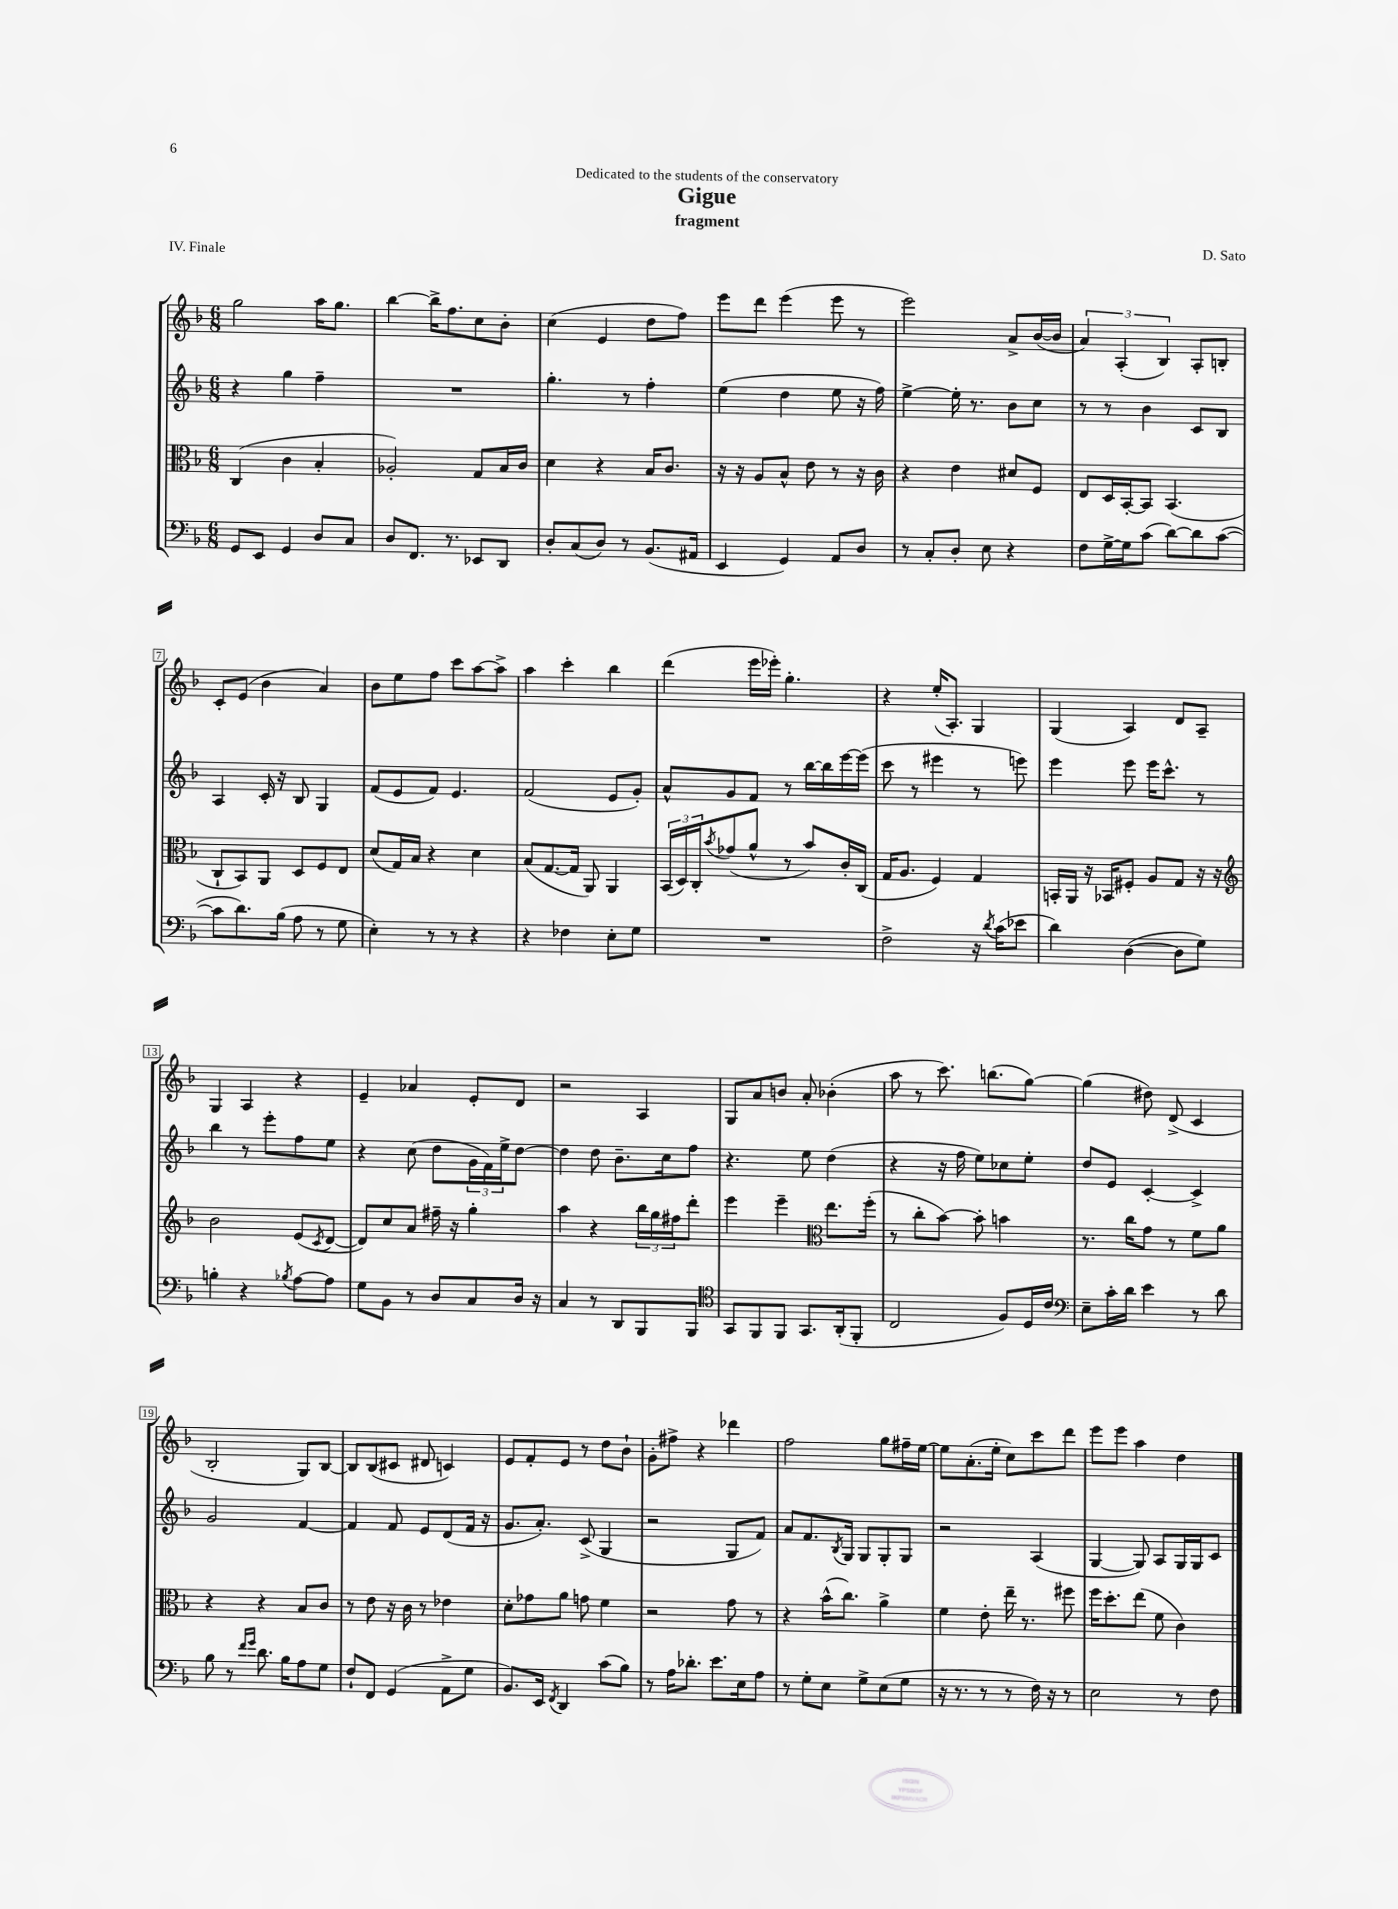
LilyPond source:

\header { title = "Gigue" composer = "D. Sato" subtitle = "fragment" dedication = "Dedicated to the students of the conservatory" piece = "IV. Finale" }
<<
\new StaffGroup <<
\new Staff = "s0" {
    \clef treble \key f \major \numericTimeSignature \time 6/8
    g''2 a''16 g''8. |
    bes''4~ bes''16-> f''8. c''8 bes'8-. |
    c''4( e'4 d''8 f''8) |
    e'''8 d'''8 e'''4( e'''8 r8 |
    e'''2) a'8-> bes'16~( bes'16 |
    \tuplet 3/2 { a'4) a4-.( bes4) } a8-. b8-. |
    c'8-. e'8( bes'4 a'4) |
    bes'8 e''8 f''8 c'''8 a''8~ a''8-> |
    a''4 c'''4-. bes''4 |
    d'''4( e'''16 ees'''16-.) g''4.-. |
    r4 e''16-.( a8.-.) g4 |
    g4( a4) d'8 a8-- |
    g4 a4 r4 |
    e'4-- aes'4 e'8-. d'8 |
    r2 a4 |
    g8 a'8 b'8 a'8-. bes'4-.( |
    a''8 r8 c'''8.) b''8.( g''8~) |
    g''4( dis''8) d'8->( c'4 |
    bes2-. g8) bes8~ |
    bes8 bes8( cis'8 dis'8 c'4) |
    e'8 f'8-. e'8 r8 d''8 bes'8-! |
    g'8-. fis''8-> r4 des'''4 |
    f''2 g''8 fis''16-- e''16~ |
    e''8 a'8.-.( e''16-. c''8) c'''8 d'''8 |
    e'''8 e'''8 a''4 d''4 \bar "|." |
}
\new Staff = "s1" {
    \clef treble \key f \major \numericTimeSignature \time 6/8
    r4 g''4 f''4-- |
    R2. |
    g''4.-. r8 f''4-. |
    e''4( d''4 e''8 r16 f''16) |
    e''4~-> e''16-. r8. bes'8 c''8 |
    r8 r8 bes'4 c'8 bes8 |
    a4 c'16-. r16 bes8 g4 |
    f'8( e'8 f'8) e'4. |
    f'2( e'8 g'8-.) |
    a'8-^ g'8 f'8 r8 bes''16~ bes''16 e'''16~ e'''16( |
    c'''8 r8 eis'''4 r8 e'''8) |
    e'''4 e'''8 e'''16 c'''8.-^ r8 |
    bes''4 r8 e'''8-. f''8 e''8 |
    r4 c''8( d''8 \tuplet 3/2 { g'16 f'16) e''16-> } d''8~ |
    d''4 d''8 bes'8.-- c''16 f''8 |
    r4. e''8 d''4( |
    r4 r16 f''16 e''8) ces''8 e''8-. |
    d''8 e'8 c'4~-. c'4-> |
    g'2 f'4~ |
    f'4 f'8 e'8 d'8( f'16 r16 |
    g'8. a'8.-.) c'8->( g4 |
    r2 g8 f'8) |
    a'8 f'8. \acciaccatura { bes8 } g16 g8 g8-. g8 |
    r2 a4( |
    g4~ g8) a8 g16 g16 c'8 \bar "|." |
}
\new Staff = "s2" {
    \clef alto \key f \major \numericTimeSignature \time 6/8
    c4( c'4 bes4-. |
    aes2-.) g8 bes16 c'16 |
    d'4 r4 bes16 c'8. |
    r16 r16 a8 bes8-^ e'8 r8 r16 c'16 |
    r4 e'4 dis'8 f8 |
    e8 d16 bes,16~-. bes,8 bes,4.( |
    c8-! bes,8) a,8 d8 f8 e8 |
    d'8( g16) bes16 r4 d'4 |
    bes8( g8.~ g16 a,8) a,4 |
    \tuplet 3/2 { bes,16( d16) c16-. } \acciaccatura { bes'8 } ges'8( a'8-^ r8 bes'8) c'16-. c16( |
    g16 a8. f4) g4 |
    b,16-. a,16 r16 bes,16 fis8-. a8 g8 r16 r16 |
    \clef treble bes'2 e'8( \acciaccatura { c'8 } d'8~ |
    d'8) c''8 a'8 fis''16-- r16 g''4-. |
    a''4 r4 \tuplet 3/2 { bes''16 g''16 fis''16 } d'''8-. |
    e'''4 e'''4-- \clef alto e''8. f''16-.( |
    r8 c''8-. bes'8~) bes'8-. b'4 |
    r8. c''16 g'8 r8 f'8 a'8 |
    r4 r4 bes8 c'8 |
    r8 e'8 r16 c'16 r8 ees'4 |
    d'8-. ges'8 a'8 g'8 f'4 |
    r2 g'8 r8 |
    r4 bes'16-^( c''8.) a'4-> |
    f'4 e'8-. e''16-- r8. fis''8 |
    f''16 d''8.-. e''8( f'8 c'4) \bar "|." |
}
\new Staff = "s3" {
    \clef bass \key f \major \numericTimeSignature \time 6/8
    g,8 e,8 g,4 d8 c8 |
    d8 f,8. r8. ees,8 d,8 |
    d8-. c8( d8) r8 bes,8.( ais,16 |
    e,4 g,4) a,8 d8 |
    r8 c8-. d8-. e8 r4 |
    f8 g16~-> g16 c'8( d'8~) d'8 c'8~( |
    c'8 d'8.) bes16( a8 r8 g8 |
    e4-.) r8 r8 r4 |
    r4 fes4 e8-. g8 |
    R2. |
    f2-> r16 \acciaccatura { d'8 } c'16( ees'8 |
    d'4) d4~( d8 g8) |
    b4-. r4 \acciaccatura { bes8 } a8~ a8 |
    g8 bes,8 r8 d8 c8 d16 r16 |
    c4 r8 d,8 bes,,8 bes,,8 |
    \clef tenor g,8 f,8 f,8 g,8. a,16-.( f,8-. |
    c2 f8) d16 c'16 |
    \clef bass e8-- c'16-. d'16 e'4 r8 d'8 |
    bes8 r8 \grace { f'16 g'16 } d'8. bes16 a8 g8 |
    f8-! f,8 g,4( a,8-> g8 |
    bes,8.) e,16 \acciaccatura { f,8 } d,4 c'8( bes8) |
    r8 a16 des'8.-. e'8. e16 a8 |
    r8 g8-. e8 g8-> e8( g8 |
    r16 r8. r8 r8 f16) r16 r8 |
    e2 r8 f8 \bar "|." |
}
>>
>>
\layout { \context { \Score \override BarNumber.stencil = #(make-stencil-boxer 0.1 0.3 ly:text-interface::print) } }
